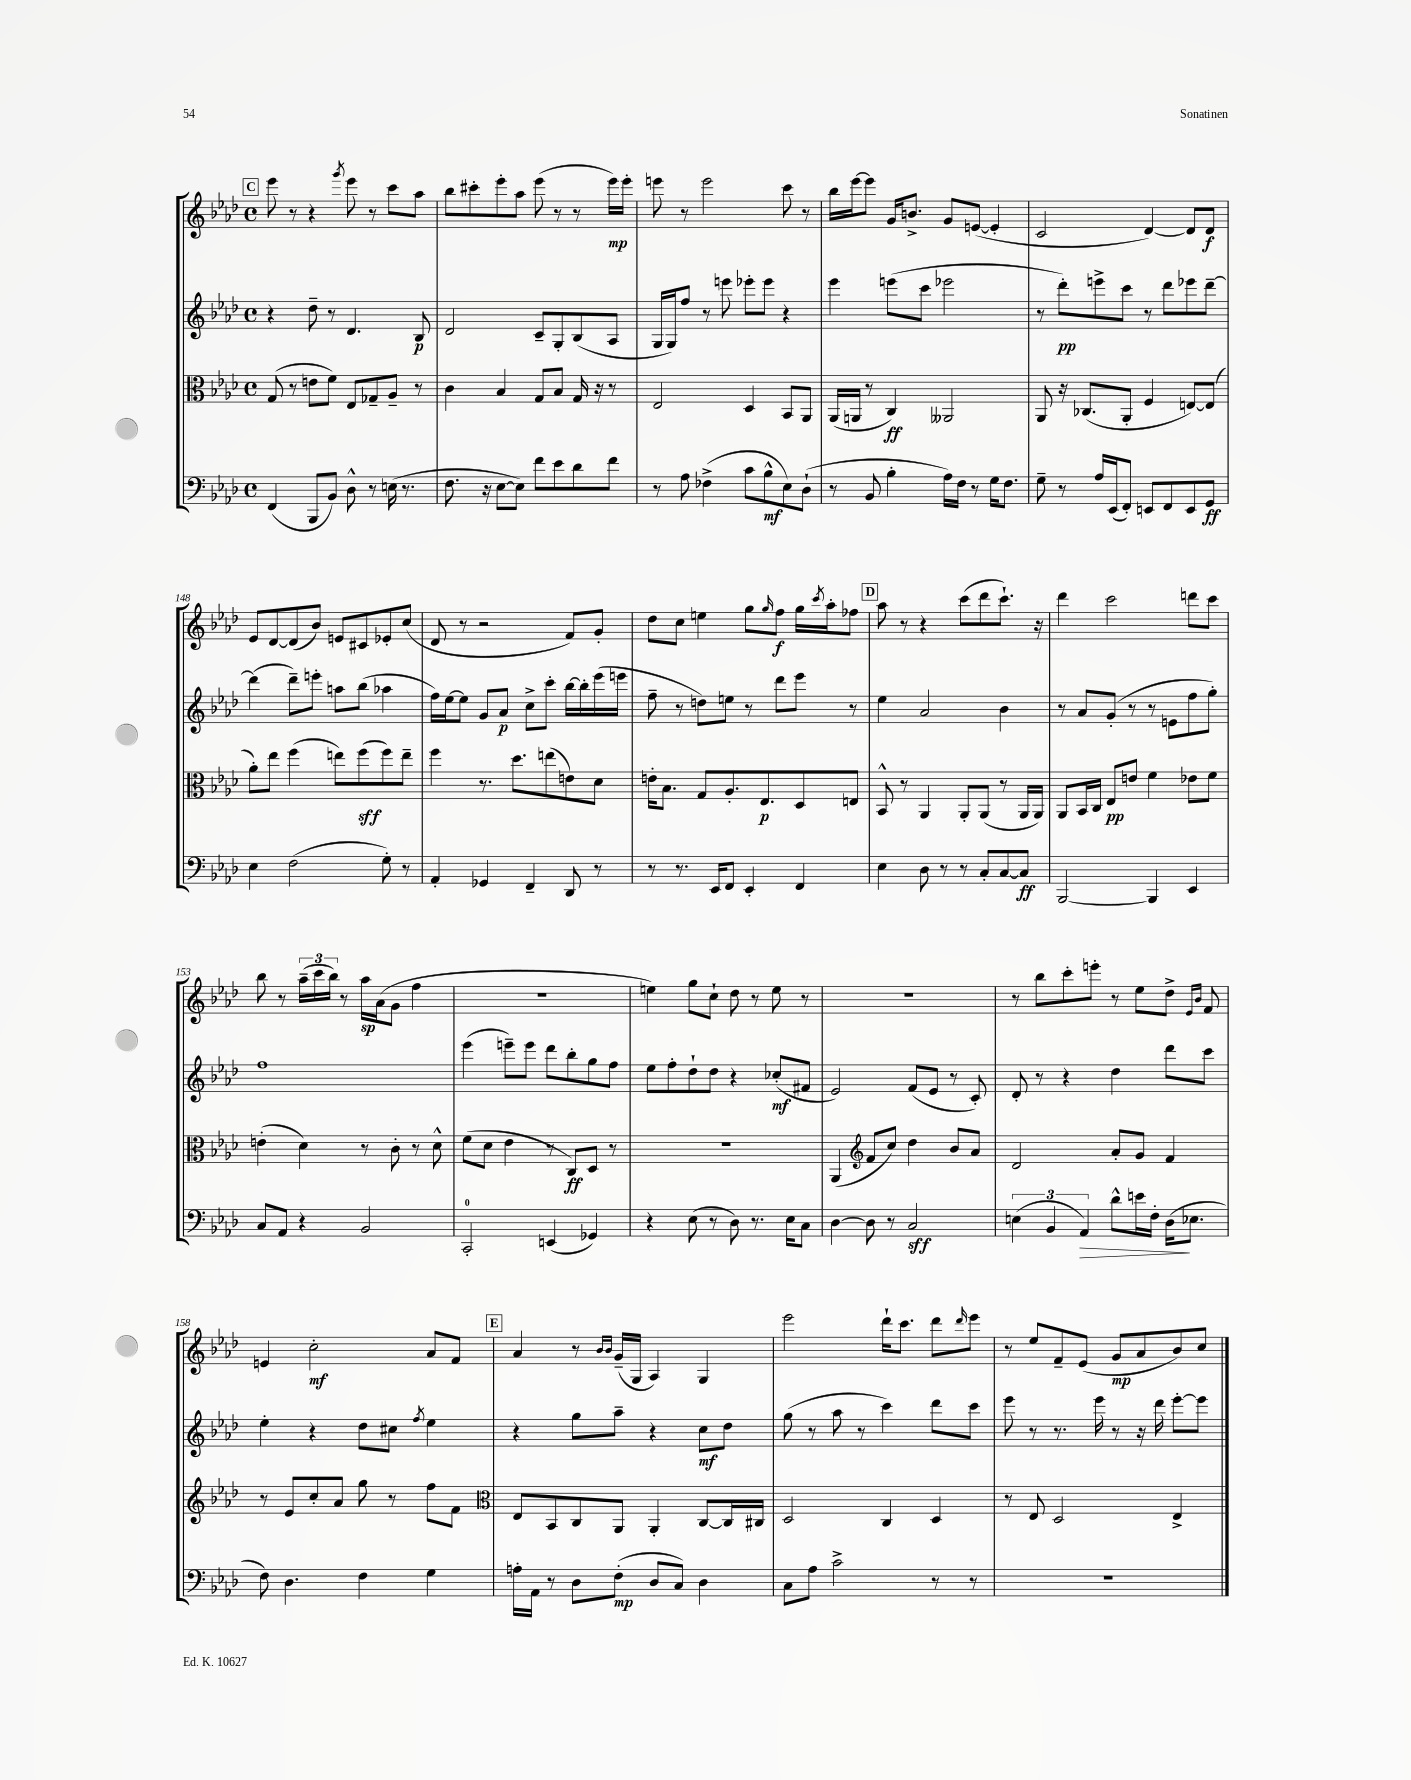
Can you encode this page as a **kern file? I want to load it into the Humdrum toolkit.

**kern	**kern	**kern	**kern
*staff4	*staff3	*staff2	*staff1
*clefF4	*clefC3	*clefG2	*clefG2
*k[b-e-a-d-]	*k[b-e-a-d-]	*k[b-e-a-d-]	*k[b-e-a-d-]
*M4/4	*M4/4	*M4/4	*M4/4
*met(c)	*met(c)	*met(c)	*met(c)
(4FF	(8G	4r	8eee-
.	8r	.	8r
8BBB-	8e	8dd-~	4r
8BB-)	8f)	8r	.
.	.	.	8qggg
8D-^^	8E-	4.d-	8eee-
8r	8G-~	.	8r
(16E	8A-~	.	8ccc
8.r	.	.	.
.	8r	8B-	8aa-
=	=	=	=
8.F	4c	2d-	8bb-
.	.	.	8ccc#'
16r	.	.	.
[8E-	4B-	.	8eee-'
8E-])	.	.	8aa-
8f	8G	8c~	(8eee-
8e-	8B-	8G'	8r
8d-	16G	(8B-	8r
.	16r	.	.
8f	8r	8A-	16eee-)
.	.	.	16eee-'
=	=	=	=
8r	2E-	16G	8eee
.	.	16G)	.
8A-	.	8ff	8r
(4F-^	.	8r	2eee
.	.	8eee	.
8c	4D-	8eee-'	.
8B-^^	.	8eee-	.
8E-)	8BB-	4r	8ccc
(8D-`	8AA-	.	8r
=	=	=	=
8r	(16AA-	4eee-	16bb-
.	16AA	.	[16eee-
8BB-	8r	.	8eee-]
4B-'	4C)	(8eee	16g
.	.	.	8.b^
.	.	8ccc	.
16A-)	2AA--	2eee-	8g
16F	.	.	.
8r	.	.	([8e
16G	.	.	4e']
8.F	.	.	.
=	=	=	=
8G~	8AA-	8r	2c
8r	16r	8ddd-')	.
.	(8.C-	.	.
16A-	.	8eee^	.
(16EE-	.	.	.
8FF')	8AA-'	8ccc	.
8EE	4F	8r	[4d-)
8FF	.	8ddd-	.
8EE	[8E)	8eee-	8d-]
8GG	(8E]	[8ddd-~	8d-
=	=	=	=
4E-	8a-')	(4ddd-]	8e-
.	8ee-	.	[8d-
(2F	(4ff	8ddd-~)	(8d-]
.	.	8eee'	8b-)
.	8ee)	8aa	8e
.	(8ff	(8bb-	8c#
8G')	8ff)	4aa-	8e-'
8r	8ee~	.	(8cc
=	=	=	=
4AA-'	4ff	16ff)	8d-
.	.	[16ee-	.
.	.	8ee-]	8r
4GG-	8.r	8g	2r
.	.	8a-	.
.	8.dd-	.	.
4FF~	.	8cc^	.
.	(8ee	8ccc'	.
8DD-	8e)	[16bb-	8f)
.	.	16bb-']	.
8r	8d-	(16eee-	8g'
.	.	16eee	.
=	=	=	=
8r	16e'	8ff~	8dd-
.	8.B-	.	.
8.r	.	8r	8cc
.	8G	8dd)	4ee
16EE-	.	.	.
8FF	8.A-'	8ee	.
4EE-'	.	8r	8gg
.	8.E-	.	.
.	.	.	16qqgg
.	.	8ddd-	8ff
4FF	8D-	8eee-	16gg
.	.	.	8qccc
.	.	.	16aa-'
.	8E	8r	8ff-
=	=	=	=
4E-	8BB-^^	4ee-	8aa-
.	8r	.	8r
8D-	4AA-	2a-	4r
8r	.	.	.
8r	8AA-'	.	(8ccc
8C'	(8AA-	.	8ddd-
[8C	8r	4b-	8.ccc`)
8C]	16AA-	.	.
.	16AA-)	.	16r
=	=	=	=
[2BBB-	8AA-	8r	4ddd-
.	16BB-	8a-	.
.	16C	.	.
.	8E-	(8g'	2ccc
.	8e	8r	.
4BBB-]	4f	8r	.
.	.	8e	.
4EE-	8e-	8ff	8ddd
.	8f	8gg')	8ccc
=	=	=	=
8C	(4e'	1ff	8bb-
8AA-	.	.	8r
4r	4d-)	.	(24aa-~
.	.	.	24ccc
.	.	.	24bb-)
.	.	.	8r
2BB-	8r	.	16aa-
.	.	.	(16a-
.	8c'	.	8g
.	8r	.	4ff
.	8d-^^	.	.
=	=	=	=
2CC'	(8f	(4eee-	1r
.	8d-	.	.
.	4e-	8eee~)	.
.	.	8eee	.
(4EE	8r	8ddd-	.
.	8C)	8bb-'	.
4GG-)	8D-	8gg	.
.	8r	8ff	.
=	=	=	=
4r	1r	8ee-	4ee)
.	.	8ff'	.
(8E-	.	8dd-`	8gg
8r	.	8dd-	8cc`
8D-)	.	4r	8dd-
8.r	.	.	8r
.	.	(8cc-'	8ee
16E-	.	.	.
8C	.	8f#	8r
=	=	=	=
[4D-	(4AA-	2e-)	1r
*	*clefG2	*	*
8D-]	8f	.	.
8r	8cc)	.	.
2C	4dd-	(8f	.
.	.	8e-	.
.	8b-	8r	.
.	8a-	8c')	.
=	=	=	=
(6E	2d-	8d-'	8r
.	.	8r	8bb-
6BB-	.	.	.
.	.	4r	8ccc'
6AA-)	.	.	.
.	.	.	8eee'
8d-^^	8a-'	4dd-	8r
16e	8g	.	8ee-
16F'	.	.	.
(16D-	4f	8ddd-	8dd-^
8.E-	.	.	.
.	.	.	16qqe-
.	.	.	16qqb-
.	.	8ccc	8f
=	=	=	=
8F)	8r	4ee-'	4e
4.D-	8e-	.	.
.	8cc'	4r	2cc'
.	8a-	.	.
4F	8gg	8dd-	.
.	8r	8cc#	.
.	.	8qff	.
4G	8ff	4ee-	8a-
.	8f	.	8f
=	=	=	=
*	*clefC3	*	*
16A'	8E-	4r	4a-
16AA-	.	.	.
8r	8BB-	.	.
8D-	8C	8gg	8r
.	.	.	16qqb-
.	.	.	16qqb-
(8F'	8AA-	8aa-~	(16g~
.	.	.	16G
8D-	4AA-'	4r	4A-)
8C)	.	.	.
4D-	[8C	8cc	4G
.	16C]	8dd-	.
.	16C#	.	.
=	=	=	=
8C	2D-	(8gg	2eee-
8A-	.	8r	.
2c^	.	8aa-	.
.	.	8r	.
.	4C	4ccc)	16ddd-`
.	.	.	8.ccc
8r	4D-	8ddd-	8ddd-
.	.	.	16qqddd-
8r	.	8ccc	8eee-
=	=	=	=
1r	8r	8eee-	8r
.	8E-	8r	8ee-
.	2D-	8.r	8f~
.	.	.	(8e-
.	.	16eee-	.
.	.	8r	8g
.	.	16r	8a-
.	.	16ddd-	.
.	4E-^	[8eee-'	8b-)
.	.	8eee-]	8cc
==	==	==	==
*-	*-	*-	*-
